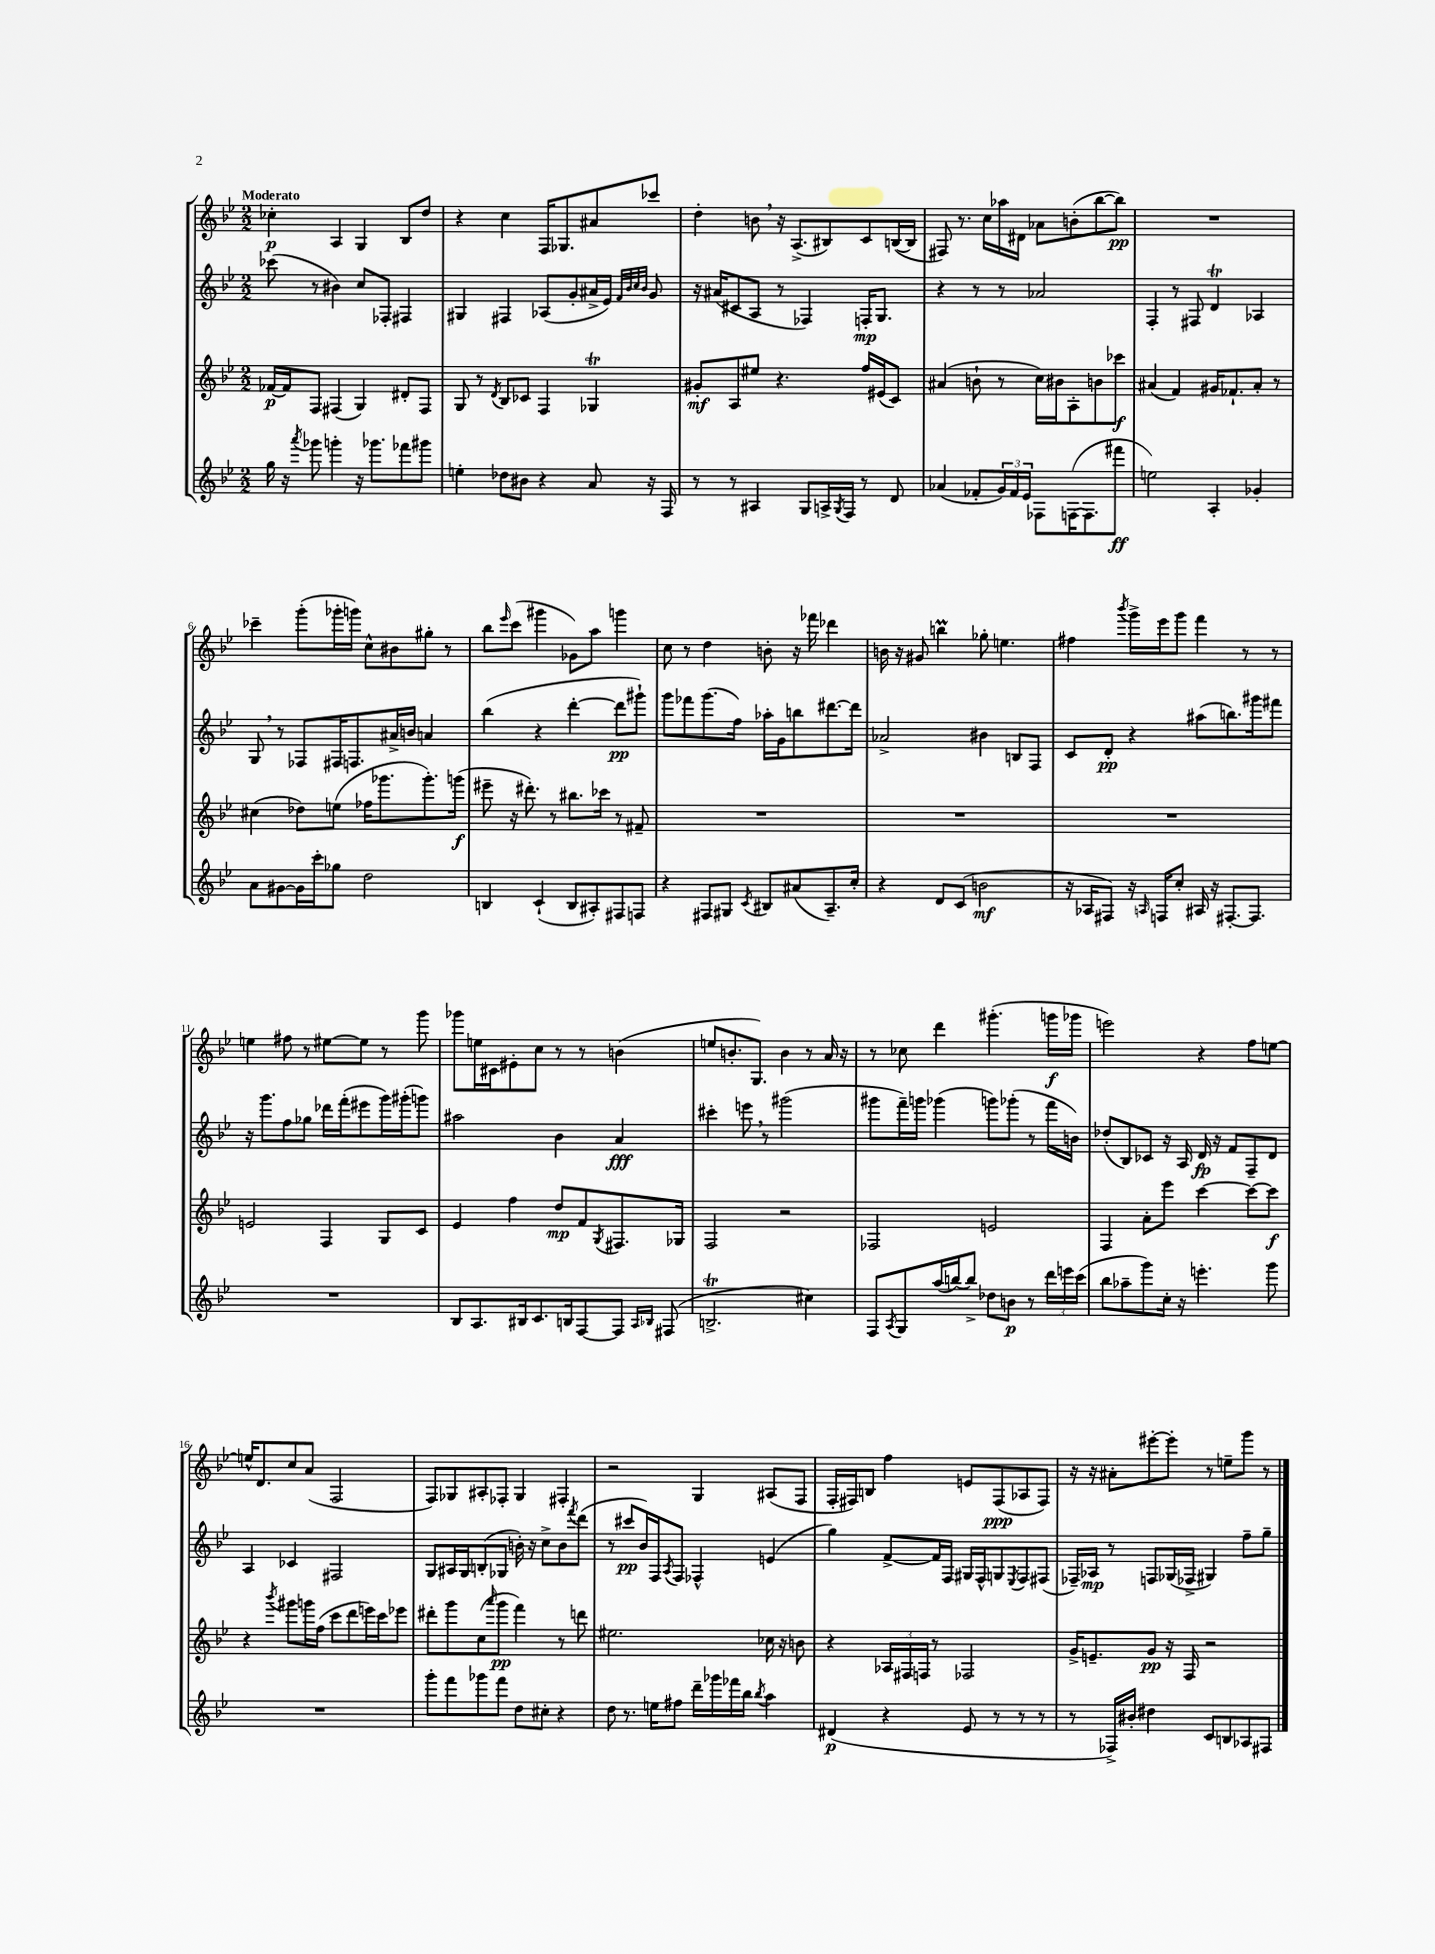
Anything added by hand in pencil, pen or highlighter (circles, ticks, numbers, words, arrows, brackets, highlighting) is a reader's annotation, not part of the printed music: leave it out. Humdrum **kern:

**kern	**kern	**kern	**kern
*staff4	*staff3	*staff2	*staff1
*clefG2	*clefG2	*clefG2	*clefG2
*k[b-e-]	*k[b-e-]	*k[b-e-]	*k[b-e-]
*M2/2	*M2/2	*M2/2	*M2/2
16gg	[16f-	(8ccc-	4cc-'
16r	16f-]	.	.
8qaaa	.	.	.
8ggg-	8F	8r	.
4ggg'	(4F#	4b#)	4A
16r	4G)	8cc	4G
8.ggg-	.	.	.
.	.	8F-'	.
8fff-	8d#'	4F#	8B-
8ggg#	8F#	.	8dd
=	=	=	=
4ee'	8G	4G#	4r
.	8r	.	.
.	8qd	.	.
8dd-	8B-	4F#	4cc
8b#	8c-	.	.
4r	4F	(8A-	16F
.	.	.	8.G-
.	.	8g'	.
8a	4G-	16a#^	8a#
.	.	16e-)	.
.	.	32qqf	.
.	.	32qqb-	.
.	.	32qqcc	.
.	.	32qqb-	.
16r	.	8g	8ccc-
16F	.	.	.
=	=	=	=
8r	8g#'	16r	4dd'
.	.	(16a#	.
8r	8A	8c#	.
4A#	8ee#	8A	8b
.	4.r	8r	16r
.	.	.	(8.A^
8G	.	4F-)	.
16A^	.	.	8B#)
8qG	.	.	.
16F	.	.	.
8r	16ff	16F'	8c
.	(16e#	8.G	.
8d	8c)	.	([16B
.	.	.	16B]
=	=	=	=
(4a-	(4a#	4r	8F#)
.	.	.	8.r
8f-'	8b`	8r	.
.	.	.	16cc
24g)	8r	8r	16aa-
24f-	.	.	.
.	.	.	16d#
24e-	.	.	.
8F-	16cc)	2a-	8a-
.	16b#	.	.
([16F	8A'	.	(8b'
8.F]	.	.	.
.	8b	.	[8bb-
8fff#	8ccc-	.	8bb-])
=	=	=	=
2ee)	(4a#	4F'	1r
.	4f)	8r	.
.	.	8F#	.
4A'	16g#	4d	.
.	8.f-`	.	.
4g-'	8a#'	4A-	.
.	8r	.	.
=	=	=	=
8a	(4cc#	8G	4ccc-~
[8g#	.	8r	.
16g#]	8dd-)	8F-	(8ggg'
16ccc'	.	.	.
8gg-	(8ee	16F#	16ggg-'
.	.	8.F	16ggg)
2dd	16ff-	.	8cc^^
.	8.ggg-	.	.
.	.	16a#^	8b#
.	.	16b	.
.	8.ggg-')	4a	8gg#'
.	.	.	8r
.	(16ggg	.	.
=	=	=	=
4B	8eee#~	(4bb-	8bb-
.	.	.	16qqeee-
.	16r	.	(8ccc
.	8.ddd#')	.	.
(4c`	.	4r	4ggg#
.	8r	.	.
8B	8.bb#	[4ddd'	8g-)
8A#')	.	.	8aa
.	16ccc-	.	.
8F#	8r	8ddd]	4ggg
8F	8f#~	8ggg#`)	.
=	=	=	=
4r	1r	8ggg	8cc
.	.	8fff-	8r
8F#	.	(8.ggg	4dd
8G#	.	.	.
.	.	16ff)	.
8qc	.	.	.
8B#	.	16aa-'	8b'
.	.	16g	.
(8a#	.	8bb	16r
.	.	.	16fff-
8.A~)	.	[8.ddd#	4ddd-
16cc'	.	16ddd#]	.
=	=	=	=
4r	1r	2a-^	16b
.	.	.	16r
.	.	.	8g#
8d	.	.	4bb
(8c	.	.	.
2b	.	4b#	8gg-'
.	.	.	4.ee
.	.	8B	.
.	.	8F	.
=	=	=	=
16r	1r	8c	4ff#
16A-	.	.	.
8F#)	.	8d'	.
.	.	.	8qbbb-
16r	.	4r	16ggg^
16qqA	.	.	.
16F	.	.	16eee-
8cc'	.	.	8ggg
16A#	.	(8aa#	4fff
16r	.	.	.
[8.F#'	.	8.bb)	.
.	.	.	8r
8.F#]	.	16ggg#	.
.	.	8fff#	8r
=	=	=	=
1r	2e	16r	4ee
.	.	8.ggg	.
.	.	8ff	8ff#
.	.	8gg-	8r
.	4F	16ddd-	[8ee#
.	.	(16fff'	.
.	.	8eee#	8ee#]
.	8G	16ggg)	8r
.	.	(16ggg#'	.
.	8c	8ggg)	8ggg
=	=	=	=
8B-	4e-	2aa#	8ggg-
8.A	.	.	16ee
.	.	.	16c#
.	4ff	.	8e#'
16B#	.	.	.
8.c	.	.	8cc
.	8dd	4b-	8r
16B	.	.	.
[8F	8f	.	8r
.	8qG	.	.
8F]	8.F#	4a	(4b
16qqA	.	.	.
16qqB-	.	.	.
(8F#	.	.	.
.	16G-	.	.
=	=	=	=
2.B^	2F	4ccc#'	8ee
.	.	.	8.b'
.	.	8eee	.
.	.	.	8.G)
.	.	8r	.
.	2r	(2ggg#	4b
4cc#)	.	.	8r
.	.	.	16a
.	.	.	16r
=	=	=	=
8F	2F-	8ggg#	8r
8qA	.	.	.
8G	.	16fff~)	8cc-
.	.	16ggg	.
(16aa	.	(4ggg-	4ddd
[16bb)	.	.	.
8bb^]	.	.	.
8dd-	2e	8ggg)	(4.ggg#'
8b	.	(8ggg-'	.
8r	.	8r	.
24ddd	.	16fff	16ggg
24eee	.	.	.
.	.	16b)	16ggg-
(24ccc	.	.	.
=	=	=	=
8bb-	4F	(8dd-'	2eee)
8aa-~	.	8B-)	.
8ggg)	8a'	8c-	.
16cc'	8eee-	16r	.
16r	.	16A	.
4.eee'	[4ccc	16d	4r
.	.	16r	.
.	.	8f	.
.	8ccc_	8F~	8ff
8ggg	8ccc]	8d	[8ee
=	=	=	=
1r	4r	4A	16ee^^]
.	.	.	8.d
.	8qbbb-	.	.
.	8ggg#	4c-	8cc
.	16ggg	.	(8a
.	(16ff	.	.
.	8ccc	2F#	2F
.	8ddd	.	.
.	16eee)	.	.
.	16ccc	.	.
.	8eee-	.	.
=	=	=	=
8ggg'	8ddd#'	8G	8F)
8fff	8ggg	16A#	8G-
.	.	16G	.
8ggg-	(8cc	(8B'	8A#'
.	16qqaaa	.	.
8fff	8ggg	8G-	8F-'
8dd	4fff)	16b')	4G-
.	.	16r	.
8cc#'	.	8cc^	.
4r	8r	8b	4F#'
.	.	8qfff	.
.	8ddd	(8ddd	.
=	=	=	=
8dd	2.ee#	8r	2r
8.r	.	8ccc#	.
.	.	16b-)	.
16ee	.	16F	.
.	.	8qA	.
8ff#	.	8F	.
16ddd~	.	4F-^^	4G
16ggg-	.	.	.
16fff-	.	.	.
16bb-	.	.	.
8qbb-	.	.	.
4aa	16cc-	(4e	(8A#
.	16r	.	.
.	8b	.	8F
=	=	=	=
(4d#	4r	4gg)	16F'
.	.	.	16F#)
.	.	.	8B
4r	24A-	[8f^	4ff
.	24F#	.	.
.	24F	.	.
.	8r	16f]	.
.	.	16F	.
8e-	2F-	16G#	8e
.	.	16F^^	.
8r	.	8G	(8F#
.	.	8qE-	.
8r	.	8F	8A-
8r	.	(8F#	8F#)
=	=	=	=
8r	16g^	16F-~)	16r
.	8.e~	16A-	16r
16F-^)	.	8r	8a#'
16b#'	.	.	.
4dd#	8g	8F	[8eee#'
.	16r	(16G-	8eee#']
.	16F	16F-^	.
8c	2r	4G#)	8r
8B	.	.	8ee~
8A-	.	8ff~	8ggg
8F#	.	8gg~	8r
==	==	==	==
*-	*-	*-	*-
